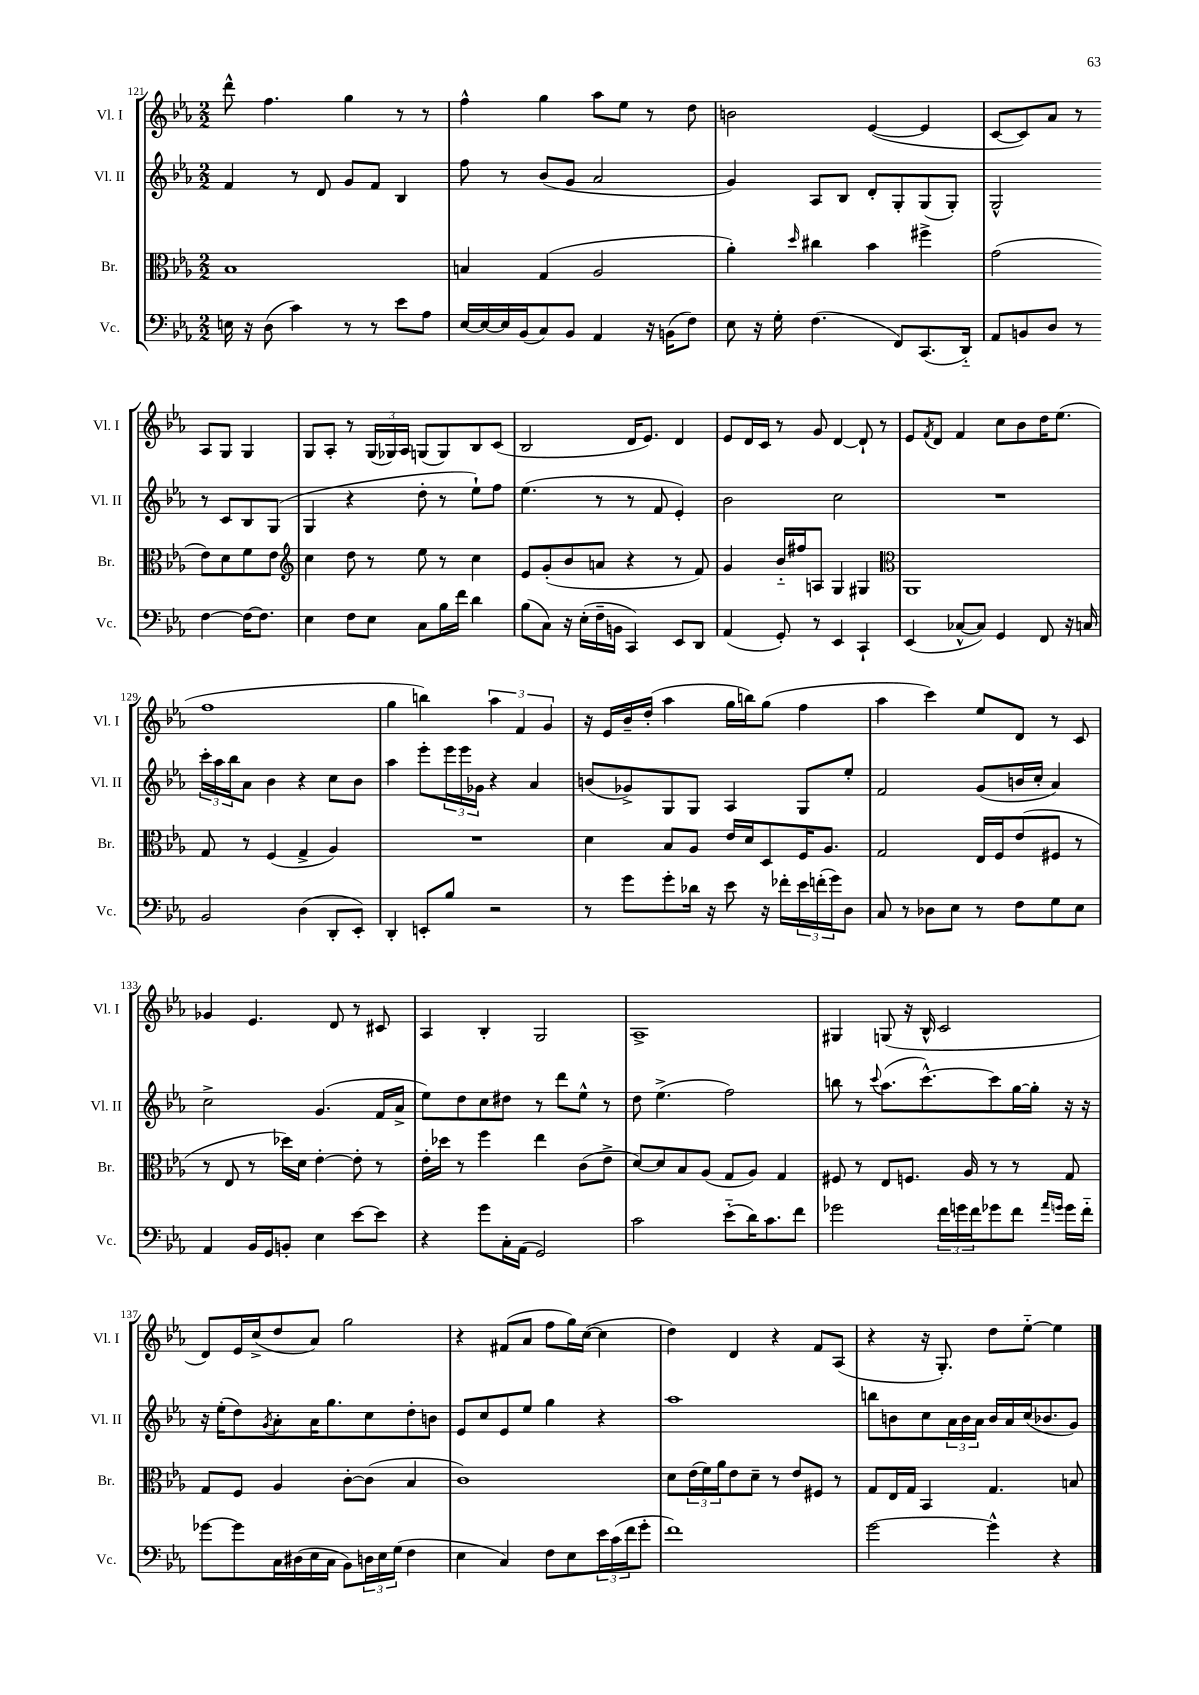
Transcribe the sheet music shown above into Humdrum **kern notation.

**kern	**kern	**kern	**kern
*part4	*part3	*part2	*part1
*staff4	*staff3	*staff2	*staff1
*I"Vc.	*I"Br.	*I"Vl. II	*I"Vl. I
*I'Vc.	*I'Br.	*I'Vl. II	*I'Vl. I
*clefF4	*clefC3	*clefG2	*clefG2
*k[b-e-a-]	*k[b-e-a-]	*k[b-e-a-]	*k[b-e-a-]
*M2/2	*M2/2	*M2/2	*M2/2
=121	=121	=121	=121
16En\	1B-	4f/	8ddd^^\
16r	.	.	.
(8D\	.	.	4.ff\
4c\)	.	8r	.
.	.	8d/	.
8r	.	8g/L	4gg\
8r	.	8f/J	.
8e-\L	.	4B-/	8r
8A-\J	.	.	8r
=122	=122	=122	=122
[16E-/LL	4Bn/	8ff\	4ff^^\
16E-/_	.	.	.
16E-/]	.	8r	.
(16BB-/J	.	.	.
8C/)	(4G/	(8b-/L	4gg\
8BB-/J	.	8g/J	.
4AA-/	2A-/	2a-/	8aa-\L
.	.	.	8ee-\J
16r	.	.	8r
(16BBn\KL	.	.	.
8F\J)	.	.	8dd\
=123	=123	=123	=123
8E-\	4a-'\)	4g/)	2bn\
16r	.	.	.
16G'\	.	.	.
.	16qqdd/	.	.
(4.F\	4cc#X\	8A-/L	.
.	.	8B-/J	.
.	4b-\	8d'/L	([4e-/
8FF/L)	.	8G'/	.
(8.CC/	4ff#X^\	(8G/	4e-/]
.	.	8G'/J)	.
16DD/Jk)	.	.	.
=124	=124	=124	=124
8AA-/L	(2g\	2G^^/	[8c/L
8BBn/	.	.	8c/])
8D/J	.	.	8a-/J
8r	.	.	8r
[4F\	8e-\L)	8r	8A-/L
.	8d\	8c/L	8G/J
16F\KL_	8f\	8B-/	4G/
8.F\J]	.	.	.
.	8e-\J	(8G/J	.
!!LO:LB:g=z
=125	=125	=125	=125
*	*clefG2	*	*
4E-\	4cc\	4G/	8G/L
.	.	.	8A-'/J
8F\L	8dd\	4r	8r
8E-\J	8r	.	(24G/LL
.	.	.	24G-X/)
.	.	.	24A-/JJ
8C\L	8ee-\	8dd'\	(8Gn/L
16B-\L	8r	8r	8G/)
16f\JJ	.	.	.
4d\	4cc\	8ee-`\L)	8B-/
.	.	8ff\J	(8c/J
=126	=126	=126	=126
(8B-\L	8e-/L	(4.ee-\	2B-/
8C\J)	(8g'/	.	.
16r	8b-/	.	.
(16E-'\LL	.	.	.
16F~\	8an/J	8r	.
16BBn\JJ	.	.	.
4CC/)	4r	8r	16d/KL
.	.	.	8.e-/J)
.	.	8f/	.
8EE-/L	8r	4e-'/)	4d/
8DD/J	8f/)	.	.
=127	=127	=127	=127
(4AA-/	4g/	2b-\	8e-/L
.	.	.	16d/L
.	.	.	16c/JJ
8GG'/)	16b-/LL	.	8r
.	16ff#X/J	.	.
8r	8An/J	.	8g/
4EE-/	4G/	2cc\	[4d/
4CC`/	4G#X/	.	8d`/]
.	.	.	8r
=128	=128	=128	=128
*	*clefC3	*	*
(4EE-/	1AA-	1r	8e-/L
.	.	.	8qf/
.	.	.	8d/J
[8C-X^^/L	.	.	4f/
8C-/J])	.	.	.
4GG/	.	.	8cc\L
.	.	.	8b-\
8FF/	.	.	16dd\K
.	.	.	(8.ee-\J
16r	.	.	.
16Cn/	.	.	.
!!LO:LB:g=z
=129	=129	=129	=129
2BB-/	8G/	24ccc'\LL	1ff
.	.	24aa-\	.
.	.	24bb-\J	.
.	8r	8a-\J	.
.	(4F/	4b-\	.
(4D\	4G^/	4r	.
8DD'/L	4A-/)	8cc\L	.
8EE-'/J)	.	8b-\J	.
=130	=130	=130	=130
4DD'/	1r	4aa-\	4gg\
8EEn'/L	.	8eee-'\L	4bbn\)
8B-/J	.	24eee-\L	.
.	.	24eee-\	.
.	.	24g-X\JJ	.
2r	.	4r	6aa-\
.	.	.	6f/
.	.	4a-/	.
.	.	.	6g/
=131	=131	=131	=131
8r	4d\	(8bn/L	16r
.	.	.	16e-/LL
8g\L	.	8g-X^/)	16b-~/
.	.	.	(16dd'/JJ
8g'\	8B-/L	8G/	4aa-\
16d-X\Jk	8A-/J	8G/J	.
16r	.	.	.
8e-\	16e-/LL	4A-/	16gg\LL
.	16d/J	.	16bbn\J)
16r	8D/	.	(8gg\J
16f-X'\LL	.	.	.
24e-\	16F/K	8G/L	4ff\
(24fn'\	.	.	.
.	8.A-/J	.	.
24g\J)	.	.	.
8D\J	.	8ee-'/J	.
=132	=132	=132	=132
8C/	2G/	2f/	4aa-\
8r	.	.	.
8D-X\L	.	.	4ccc\)
8E-\J	.	.	.
8r	16E-/LL	(8g/L	8ee-/L
.	16F/J	.	.
8F\L	(8e-/	16bn/L	8d/J
.	.	16cc'/JJ	.
8G\	8F#X/J	4a-/)	8r
8E-\J	8r	.	8c/
!!LO:LB:g=z
=133	=133	=133	=133
4AA-/	8r	2cc^\	4g-X/
.	8E-/	.	.
16BB-/LL	8r	.	4.e-/
16GG/J	.	.	.
8BBn'/J	16dd-X\LL)	.	.
.	16d\JJ	.	.
4E-\	[4e-'\	(4.g/	.
.	.	.	8d/
[8e-\L	8e-'\]	.	8r
8e-\J]	8r	16f/LL	8c#X/
.	.	16a-^/JJ	.
=134	=134	=134	=134
4r	16e-'\LL	8ee-\L)	4A-/
.	16dd-X\JJ	.	.
.	8r	8dd\	.
8g\L	4ff\	8cc\	4B-'/
16C'\L	.	8dd#X\J	.
(16AA-\JJ	.	.	.
2GG/)	4ee-\	8r	2G/
.	.	8ddd\L	.
.	(8c\L	8ee-^^\J	.
.	8e-^\J	8r	.
=135	=135	=135	=135
2c\	[8d/L)	8dd\	1A-^
.	8d/]	(4.ee-^\	.
.	8B-/	.	.
.	(8A-/J	.	.
(8e-\L	8G/L	2ff\)	.
16d\K)	8A-/J)	.	.
8.c\	.	.	.
.	4G/	.	.
8f\J	.	.	.
=136	=136	=136	=136
2g-X\	8F#X/	8bbn\	4G#X/
.	8r	8r	.
.	.	8qqccc/	.
.	8E-/L	(8.aa-\L	(8Gn/
.	8.Fn/J	.	16r
.	.	[8.ccc^^\)	16B-^^/
24f\LL	.	.	2c/
24gn\	.	.	.
.	16A-/	.	.
24f\J	.	.	.
8g-X\	8r	8ccc\]	.
8f\J	8r	[16gg\L	.
.	.	16gg'\JJ]	.
16qqa-/LL	.	.	.
16qqgn/JJ	.	.	.
16g\LL	8G/	16r	.
16f\JJ	.	16r	.
!!LO:LB:g=z
=137	=137	=137	=137
[8g-X\L	8G/L	16r	8d/L)
.	.	(16ee-'\KL	.
8g-\]	8F/J	8dd\)	16e-/L
.	.	.	(16cc^/J
.	.	8qg/	.
16C\L	4A-/	8a-'\	8dd/
(16D#X\	.	.	.
16E-\	.	16a-\K	8a-/J)
16C\JJ	.	8.gg\	.
8BB-\L)	[8c'\L	.	2gg\
24Dn\L	(8c\J]	8cc\	.
24E-\	.	.	.
(24G\JJ	.	.	.
4F\	4B-/	8dd'\	.
.	.	8bn\J	.
=138	=138	=138	=138
4E-\	1c)	8e-/L	4r
.	.	8cc/	.
4C/)	.	8e-/	(8f#X/L
.	.	8ee-/J	8a-/J
8F\L	.	4gg\	8ff\L
8E-\	.	.	16gg\L)
.	.	.	([16cc\JJ
24e-\L	.	4r	4cc\]
(24c\	.	.	.
24f\J	.	.	.
8g'\J	.	.	.
=139	=139	=139	=139
1f)	8d\L	1aa-	4dd\)
.	(24e-\L	.	.
.	24f\)	.	.
.	24a-\J	.	.
.	8e-\	.	4d/
.	8d~\J	.	.
.	8r	.	4r
.	8e-/L	.	.
.	8F#X/J	.	8f/L
.	8r	.	(8A-/J
=140	=140	=140	=140
[2g\	8G/L	8bbn\L	4r
.	16E-/L	8bn\	.
.	16G/JJ	.	.
.	4BB-/	8cc\	16r
.	.	.	8.G'/)
.	.	24a-\L	.
.	.	24b\	.
.	.	24a-\JJ	.
4g^^\]	4.G/	16b/LL	8dd\L
.	.	16a-/	.
.	.	(16cc/J	[8ee-\J
.	.	8.b-X/	.
4r	.	.	4ee-\]
.	8Bn/	8g/J)	.
==	==	==	==
*-	*-	*-	*-
